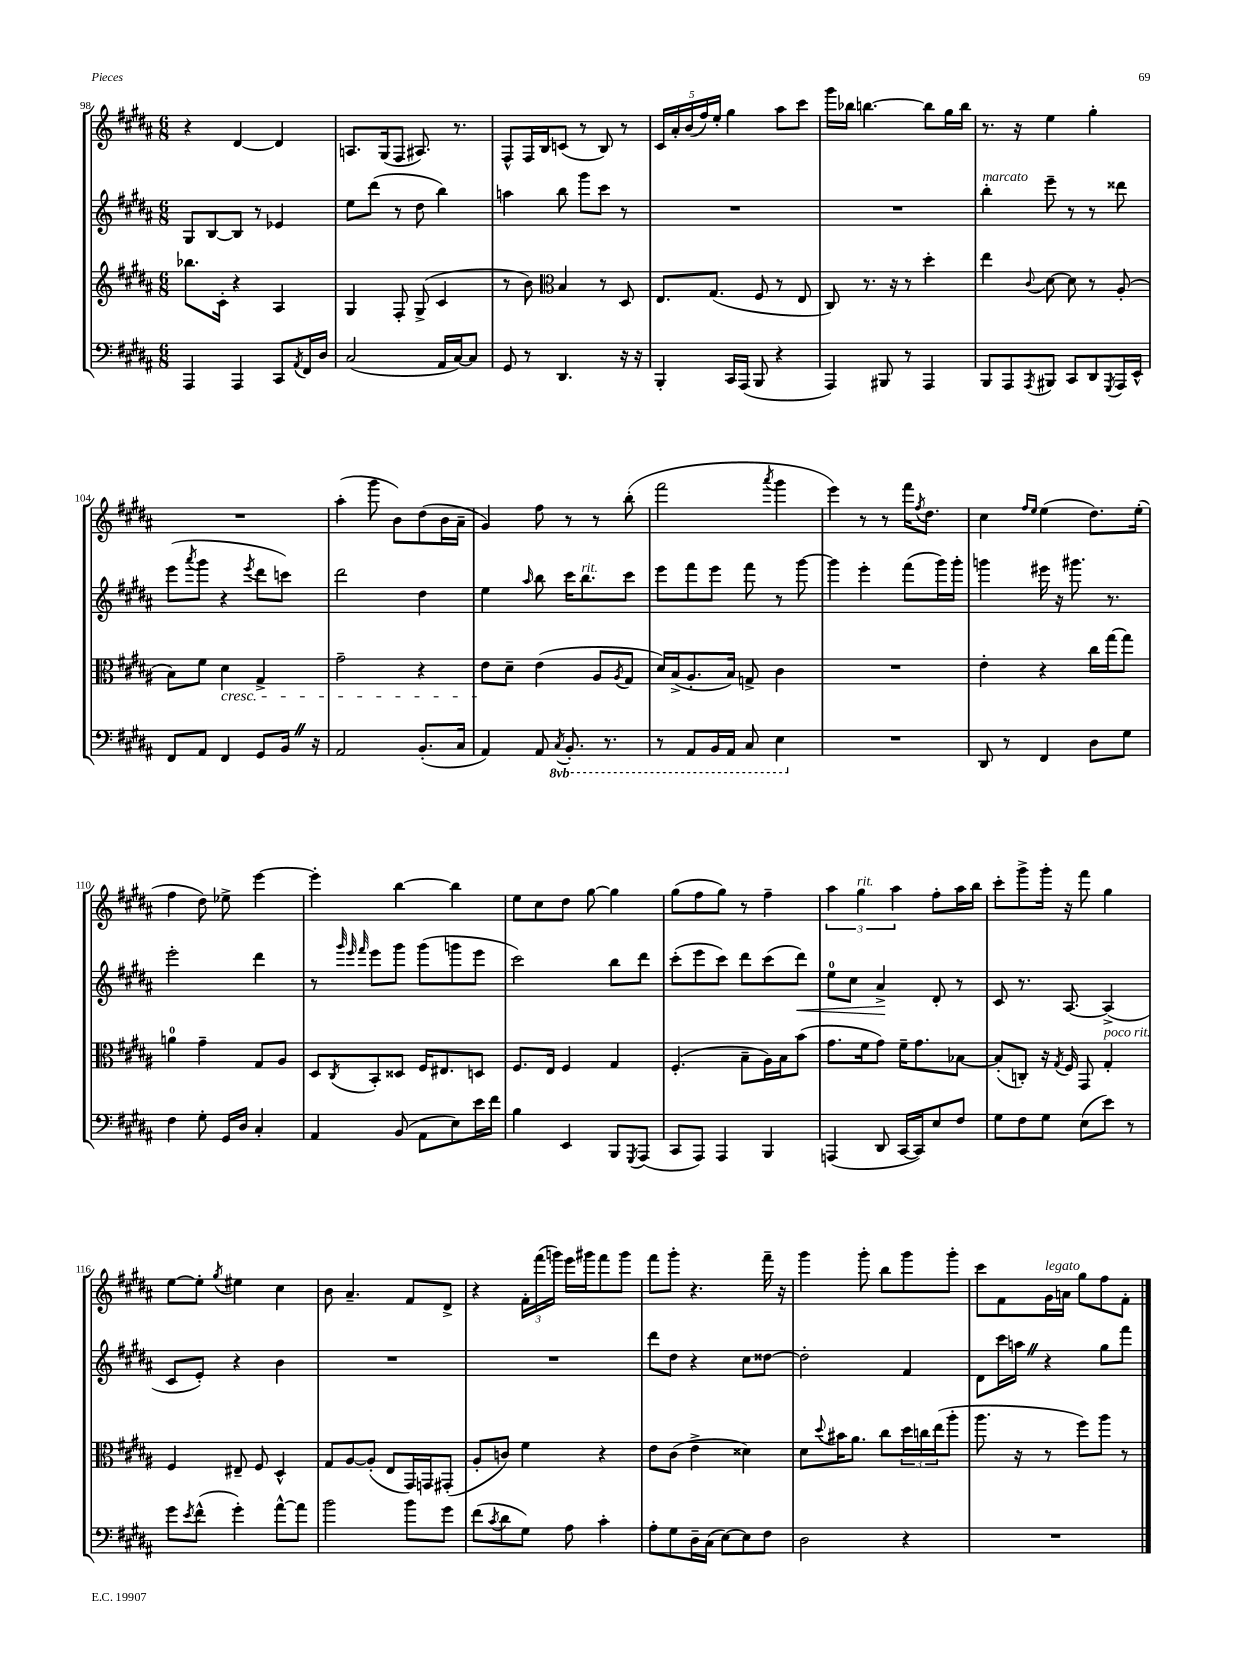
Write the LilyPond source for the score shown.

<<
\new StaffGroup <<
\new Staff = "s0" {
    \clef treble \key b \major \numericTimeSignature \time 6/8
    r4 dis'4~ dis'4 |
    a8. gis16( fis8 ais8.) r8. |
    fis8-^ fis16 b16 c'8( r8 b8) r8 |
    \tuplet 5/4 { cis'16 ais'16-. b'16( fis''16) e''16-. } gis''4 ais''8 cis'''8 |
    gis'''16 bes''16 b''4.~ b''8 gis''16 b''16 |
    r8. r16 e''4 gis''4-. |
    R2. |
    ais''4-.( gis'''8 b'8) dis''8( b'16 ais'16-- |
    gis'4) fis''8 r8 r8 b''8-.( |
    fis'''2 \acciaccatura { ais'''8 } gis'''4 |
    e'''4) r8 r8 fis'''16 \acciaccatura { fis''8 } dis''8. |
    cis''4 \grace { fis''16 e''16 } e''4( dis''8.) e''16-.( |
    fis''4 dis''8) ees''8-> e'''4~ |
    e'''4-. b''4~ b''4 |
    e''8 cis''8 dis''8 gis''8~ gis''4 |
    gis''8( fis''8 gis''8) r8 fis''4-- |
    \tuplet 3/2 { ais''4 gis''4^\markup { \italic "rit." } ais''4 } fis''8-. ais''16 b''16 |
    cis'''8-. gis'''8-> gis'''16-. r16 fis'''8 gis''4 |
    e''8~ e''8-. \acciaccatura { gis''8 } eis''4 cis''4 |
    b'8 ais'4.-- fis'8 dis'8-> |
    r4 \tuplet 3/2 { fis'16-. fis'''16( g'''16) } e'''16 gis'''16 fis'''8 gis'''8 |
    fis'''8 gis'''8-. r4. fis'''16-- r16 |
    gis'''4 gis'''8-. b''8 gis'''8 gis'''8-. |
    cis'''8 fis'8 gis'16^\markup { \italic "legato" } a'16 gis''8 fis''8 fis'8-. \bar "|." |
}
\new Staff = "s1" {
    \clef treble \key b \major \numericTimeSignature \time 6/8
    gis8 b8~ b8 r8 ees'4 |
    e''8 dis'''8( r8 dis''8 b''4) |
    a''4 b''8 gis'''8 cis'''8 r8 |
    R2. |
    R2. |
    b''4-.^\markup { \italic "marcato" } e'''8-- r8 r8 disis'''8 |
    e'''8( \acciaccatura { ais'''8 } gis'''8 r4 \acciaccatura { e'''8 } dis'''8 c'''8) |
    dis'''2 dis''4 |
    e''4 \grace { ais''16 } b''8 cis'''16 b''8.^\markup { \italic "rit." } cis'''8 |
    e'''8 fis'''8 e'''8 fis'''8 r8 gis'''8~ |
    gis'''4 e'''4-. fis'''8( gis'''16) gis'''16-. |
    g'''4 eis'''16 r16 gis'''8. r8. |
    e'''2-. dis'''4 |
    r8 \grace { gis'''32 e'''32 fis'''32 } e'''8 gis'''8 gis'''8( g'''8 e'''8 |
    cis'''2) b''8 dis'''8 |
    cis'''8-.( e'''8 cis'''8) dis'''8 cis'''8( dis'''8\<) |
    e''8-0 cis''8 ais'4->\! dis'8-. r8 |
    cis'8 r8. ais8.~ ais4->( |
    cis'8 e'8-.) r4 b'4 |
    R2. |
    R2. |
    dis'''8 dis''8 r4 cis''8 disis''8~ |
    disis''2-. fis'4 |
    dis'8 cis'''16 a''16 \once \override BreathingSign.text = \markup { \musicglyph "scripts.caesura.straight" } \breathe r4 gis''8 fis'''8 \bar "|." |
}
\new Staff = "s2" {
    \clef treble \key b \major \numericTimeSignature \time 6/8
    bes''8. cis'16-. r4 ais4 |
    gis4 fis8-. gis8->( cis'4 |
    r8 b'8) \clef alto b4 r8 dis8 |
    e8. gis8.( fis8 r8 e8 |
    cis8) r8. r16 r8 dis''4-. |
    e''4 \appoggiatura { cis'8 } dis'8~ dis'8 r8 ais8-.( |
    b8) fis'8 dis'4\cresc gis4-> |
    gis'2-- r4 |
    e'8\! dis'8-- e'4( ais8 \acciaccatura { ais8 } gis8 |
    dis'16) b16->( ais8.-. b16) g8-> cis'4 |
    R2. |
    e'4-. r4 cis''16 gis''16~ gis''8 |
    a'4-0 gis'4-- gis8 ais8 |
    dis8 \acciaccatura { cis8 } b,8-. disis8 fis16 eis8. d8 |
    fis8. e16 fis4 gis4 |
    fis4.-.( b8-- ais16) b16 b'8( |
    gis'8. fis'16 gis'8) fis'16-- gis'8. bes8~ |
    bes8-.( c8-.) r16 \acciaccatura { gis8 } fis16 gis,8 gis4-.^\markup { \italic "poco rit." } |
    fis4 eis8-- fis8 dis4-^ |
    gis8 ais8~ ais8-.( e8 gis,16) g,16 gis,8-.( |
    ais8-. c'8) fis'4 r4 |
    e'8 cis'8( e'4-> disis'4) |
    dis'8 \appoggiatura { dis''8 } bis'16 ais'8. cis''8 \tuplet 3/2 { dis''16 c''16 e''16( } ais''8-. |
    ais''8. r16 r8 fis''8) ais''8 r8 \bar "|." |
}
\new Staff = "s3" {
    \clef bass \key b \major \numericTimeSignature \time 6/8 \set Staff.ottavationMarkups = #ottavation-simple-ordinals
    ais,,4 ais,,4 cis,8 \acciaccatura { ais,8 } fis,16 dis16 |
    cis2( ais,16 cis16~) cis8 |
    gis,8 r8 dis,4. r16 r16 |
    b,,4-. cis,16 ais,,16( b,,8 r4 |
    ais,,4) bis,,8 r8 ais,,4 |
    b,,8 ais,,8 \acciaccatura { ais,,8 } bis,,8 cis,8 dis,8 \acciaccatura { gis,,8 } ais,,16 e,16-^ |
    fis,8 ais,8 fis,4 gis,8 b,16 \once \override BreathingSign.text = \markup { \musicglyph "scripts.caesura.straight" } \breathe r16 |
    ais,2 b,8.-.( cis16 |
    ais,4) ais,8 \ottava #-1 \acciaccatura { cis,8 } b,,8.-. r8. |
    r8 ais,,8 b,,16 ais,,16 cis,8 e,4 \ottava #0 |
    R2. |
    dis,8 r8 fis,4 dis8 gis8 |
    fis4 gis8-. gis,16 dis16 cis4-. |
    ais,4 b,8( ais,8 e8) e'16 fis'16 |
    b4 e,4 b,,8 \acciaccatura { gis,,8 } ais,,8( |
    cis,8 ais,,8) ais,,4 b,,4 |
    a,,4( dis,8 cis,16~ cis,16) e8 fis8 |
    gis8 fis8 gis8 e8( e'8) r8 |
    gis'8 \acciaccatura { e'8 } fis'8-^( gis'4-.) ais'8~-^ ais'8 |
    b'2 b'8 gis'8 |
    fis'8( \acciaccatura { cis'8 } dis'8 gis8) ais8 cis'4-. |
    ais8-. gis8 dis16-- cis16( e8~) e8 fis8 |
    dis2 r4 |
    R2. \bar "|." |
}
>>
>>
\layout { \context { \Score currentBarNumber = #98 } }
